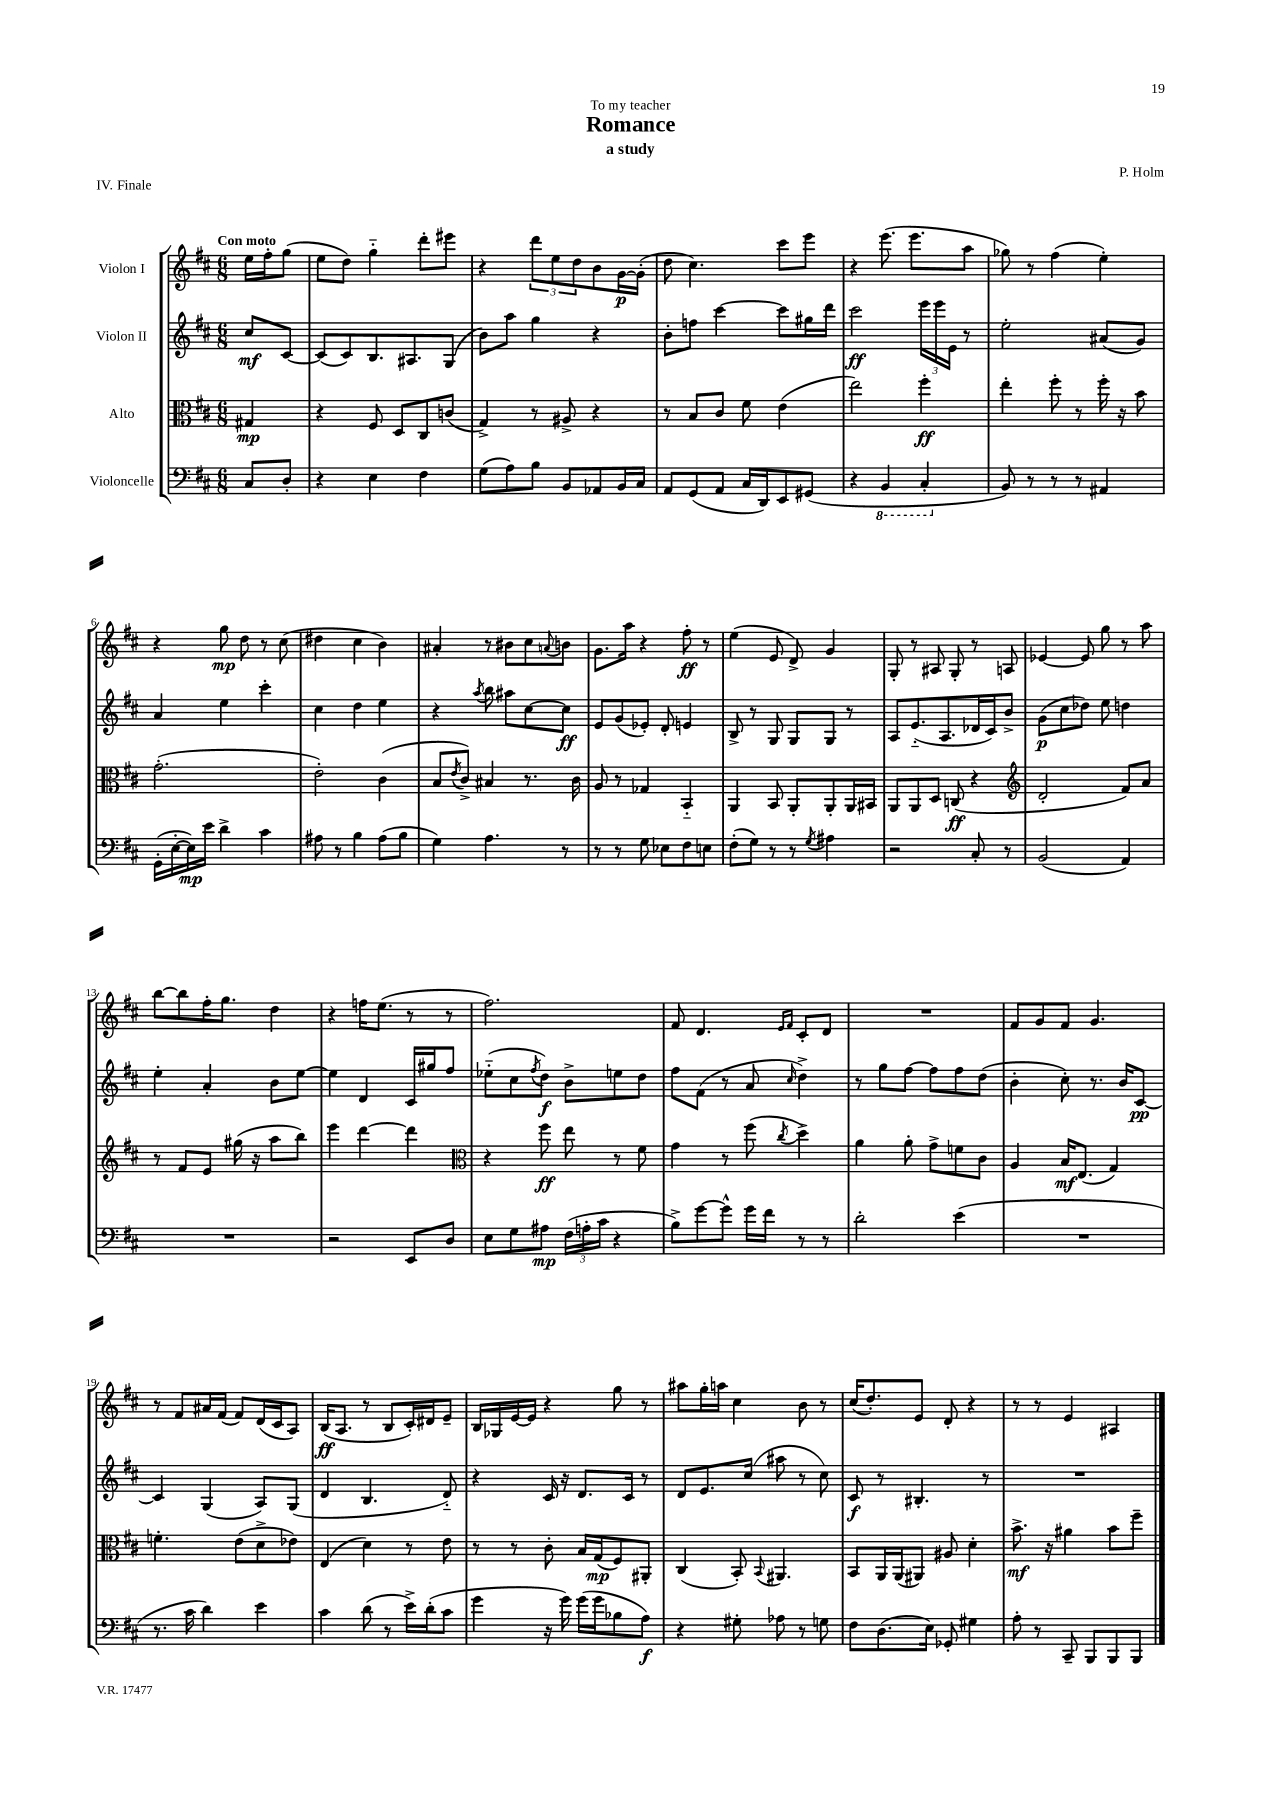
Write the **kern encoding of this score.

**kern	**dynam	**kern	**dynam	**kern	**dynam	**kern	**dynam
*part4	*part4	*part3	*part3	*part2	*part2	*part1	*part1
*staff4	*staff4	*staff3	*staff3	*staff2	*staff2	*staff1	*staff1
*I"Violoncelle	*	*I"Alto	*	*I"Violon II	*	*I"Violon I	*
*clefF4	*	*clefC3	*	*clefG2	*	*clefG2	*
*k[f#c#]	*	*k[f#c#]	*	*k[f#c#]	*	*k[f#c#]	*
*M6/8	*	*M6/8	*	*M6/8	*	*M6/8	*
=	=	=	=	=	=	=	=
!	!	!	!	!	!	!LO:TX:a:B:t=Con moto	!
8C#/L	.	4G#X/	mp	8cc#/L	mf	16ee\LL	.
.	.	.	.	.	.	16ff#'\J	.
8D'/J	.	.	.	[8c#/J	.	(8gg\J	.
=1	=1	=1	=1	=1	=1	=1	=1
4r	.	4r	.	(8c#/L]	.	8ee\L	.
.	.	.	.	8c#/)	.	8dd\J)	.
4E\	.	8F#/	.	8.B/	.	4gg\	.
.	.	8D/L	.	.	.	.	.
.	.	.	.	8.A#X/	.	.	.
4F#\	.	8C#/	.	.	.	8ddd'\L	.
.	.	(8cn/J	.	(8G/J	.	8eee#X\J	.
=2	=2	=2	=2	=2	=2	=2	=2
(8G\L	.	4G^/)	.	8b\L)	.	4r	.
8A\)	.	.	.	8aa\J	.	.	.
8B\J	.	8r	.	4gg\	.	12ddd\L	.
.	.	.	.	.	.	12ee\	.
8BB/L	.	8A#X^/	.	.	.	.	.
.	.	.	.	.	.	12dd\	.
8AA-X/	.	4r	.	4r	.	8b\	.
16BB/L	.	.	.	.	.	[16g\L	p
16C#/JJ	.	.	.	.	.	(16g'\JJ]	.
=3	=3	=3	=3	=3	=3	=3	=3
8AA/L	.	8r	.	8b'\L	.	8dd\	.
(8GG/	.	8B/L	.	8ffn\J	.	4.cc#\)	.
8AA/J	.	8c#/J	.	[4ccc#\	.	.	.
16C#/LL	.	8f#\	.	.	.	.	.
16DD/J)	.	.	.	.	.	.	.
8EE/	.	(4e\	.	8ccc#\L]	.	8ccc#\L	.
(8GG#X/J	.	.	.	16gg#X\L	.	8eee\J	.
.	.	.	.	16ddd\JJ	.	.	.
=4	=4	=4	=4	=4	=4	=4	=4
4r	.	2ee\)	.	2ccc#\	ff	4r	.
*8ba	*	*	*	*	*	*	*
4BBB/	.	.	.	.	.	(8.eee\	.
.	.	.	.	.	.	8.eee\L	.
4CC#'/	.	4ff#'\	ff	24eee\LL	.	.	.
.	.	.	.	24eee\	.	.	.
.	.	.	.	24e\JJ	.	.	.
.	.	.	.	8r	.	8aa\J	.
=5	=5	=5	=5	=5	=5	=5	=5
*X8ba	*	*	*	*	*	*	*
8BB/)	.	4ee'\	.	2ee'\	.	8gg-X\)	.
8r	.	.	.	.	.	8r	.
8r	.	8ff#'\	.	.	.	(4ff#\	.
8r	.	8r	.	.	.	.	.
4AA#X/	.	16ff#'\	.	(8a#X/L	.	4ee'\)	.
.	.	16r	.	.	.	.	.
.	.	8b\	.	8g/J)	.	.	.
!!LO:LB:g=z
=6	=6	=6	=6	=6	=6	=6	=6
(16GG'\LL	.	(2.g'\	.	4a/	.	4r	.
[16E'\	.	.	.	.	.	.	.
16E\])	mp	.	.	.	.	.	.
16e\JJ	.	.	.	.	.	.	.
4d^\	.	.	.	4ee\	.	8gg\	mp
.	.	.	.	.	.	8dd\	.
4c#\	.	.	.	4ccc#'\	.	8r	.
.	.	.	.	.	.	(8cc#\	.
=7	=7	=7	=7	=7	=7	=7	=7
8A#X\	.	2e'\)	.	4cc#\	.	4dd#X\	.
8r	.	.	.	.	.	.	.
4B\	.	.	.	4dd\	.	4cc#\	.
(8A#\L	.	(4c#\	.	4ee\	.	4b\)	.
8B\J	.	.	.	.	.	.	.
=8	=8	=8	=8	=8	=8	=8	=8
4G\)	.	8B/L	.	4r	.	4a#X'/	.
.	.	8qe/	.	.	.	.	.
.	.	8c#^/J)	.	.	.	.	.
.	.	.	.	8qaa/	.	.	.
4.A\	.	4B#X/	.	8bb\	.	8r	.
.	.	.	.	8aa#X\L	.	8b#X\L	.
.	.	8.r	.	[8cc#\	.	8cc#\	.
.	.	.	.	.	.	8qqan/	.
8r	.	.	.	8cc#\J]	ff	8bn\J	.
.	.	16c#\	.	.	.	.	.
=9	=9	=9	=9	=9	=9	=9	=9
8r	.	8A/	.	8e/L	.	8.g\L	.
8r	.	8r	.	(8g/	.	.	.
.	.	.	.	.	.	16aa\Jk	.
8G\	.	4G-X/	.	8e-X'/J)	.	4r	.
8E-X\L	.	.	.	8d'/	.	.	.
8F#\	.	4BB/	.	4en/	.	8ff#'\	ff
8En\J	.	.	.	.	.	8r	.
=10	=10	=10	=10	=10	=10	=10	=10
(8F#'\L	.	4AA/	.	8B^/	.	(4ee\	.
8G\J)	.	.	.	8r	.	.	.
8r	.	8BB/	.	8G/	.	8e/	.
8r	.	8AA'/L	.	8G/L	.	8d^/)	.
8qG/	.	.	.	.	.	.	.
4A#X\	.	8AA'/	.	8G/J	.	4g/	.
.	.	16AA/L	.	8r	.	.	.
.	.	16BB#X/JJ	.	.	.	.	.
=11	=11	=11	=11	=11	=11	=11	=11
2r	.	8AA/L	.	8A/L	.	8G'/	.
.	.	8AA/	.	(8.e/	.	8r	.
.	.	8D/J	.	.	.	8A#X/	.
.	.	.	.	8.A/	.	.	.
.	.	(8Cn/	ff	.	.	8G'/	.
8C#'/	.	4r	.	16d-X/L	.	8r	.
.	.	.	.	16c#/J)	.	.	.
8r	.	.	.	8b^/J	.	8An/	.
=12	=12	=12	=12	=12	=12	=12	=12
*	*	*clefG2	*	*	*	*	*
(2BB/	.	2d'/	.	(8g\L	p	[4e-X/	.
.	.	.	.	8cc#\	.	.	.
.	.	.	.	8dd-X\J)	.	8e-/]	.
.	.	.	.	8ee\	.	8gg\	.
4AA/)	.	8f#/L)	.	4ddn\	.	8r	.
.	.	8a/J	.	.	.	8aa\	.
!!LO:LB:g=z
=13	=13	=13	=13	=13	=13	=13	=13
2.r	.	8r	.	4ee'\	.	[8bb\L	.
.	.	8f#/L	.	.	.	8bb\]	.
.	.	8e/J	.	4a'/	.	16ff#'\K	.
.	.	.	.	.	.	8.gg\J	.
.	.	(16gg#X\	.	.	.	.	.
.	.	16r	.	.	.	.	.
.	.	8aa\L	.	8b\L	.	4dd\	.
.	.	8bb\J)	.	[8ee\J	.	.	.
=14	=14	=14	=14	=14	=14	=14	=14
2r	.	4eee\	.	4ee\]	.	4r	.
.	.	[4ddd\	.	4d/	.	16ffn\KL	.
.	.	.	.	.	.	(8.ee\J	.
8EE/L	.	4ddd\]	.	16c#/LL	.	8r	.
.	.	.	.	16gg#X/J	.	.	.
8D/J	.	.	.	8ff#/J	.	8r	.
=15	=15	=15	=15	=15	=15	=15	=15
*	*	*clefC3	*	*	*	*	*
8E\L	.	4r	.	(8ee-X\L	.	2.ff#\)	.
8G\	.	.	.	8cc#\	.	.	.
.	.	.	.	8qff#/	.	.	.
8A#X\J	mp	8ff#\	ff	8dd\J)	f	.	.
(24F#\LL	.	8ee\	.	8b^\L	.	.	.
24An'\	.	.	.	.	.	.	.
24c#\JJ	.	.	.	.	.	.	.
4r	.	8r	.	8een\	.	.	.
.	.	8f#\	.	8dd\J	.	.	.
=16	=16	=16	=16	=16	=16	=16	=16
8B^\L)	.	4g\	.	8ff#\L	.	8f#/	.
[8g\	.	.	.	(8f#\J	.	4.d/	.
8g^^\J]	.	8r	.	8r	.	.	.
16g\LL	.	(8ff#\	.	8a/	.	.	.
16f#\JJ	.	.	.	.	.	.	.
.	.	.	.	.	.	16qqe/LL	.
.	.	8qcc#/	.	16qqcc#/	.	16qqf#/JJ	.
8r	.	4dd^\)	.	4dd^\)	.	8c#'/L	.
8r	.	.	.	.	.	8d/J	.
=17	=17	=17	=17	=17	=17	=17	=17
2d'\	.	4a\	.	8r	.	2.r	.
.	.	.	.	8gg\L	.	.	.
.	.	8a'\	.	[8ff#\J	.	.	.
.	.	8g^\L	.	8ff#\L]	.	.	.
(4e\	.	8fn\	.	8ff#\	.	.	.
.	.	8c#\J	.	(8dd\J	.	.	.
=18	=18	=18	=18	=18	=18	=18	=18
2.r	.	4A/	.	4b'\	.	8f#/L	.
.	.	.	.	.	.	8g/	.
.	.	16B/KL	mf	8cc#'\)	.	8f#/J	.
.	.	(8.E/J	.	.	.	.	.
.	.	.	.	8.r	.	4.g/	.
.	.	4G/)	.	.	.	.	.
.	.	.	.	16b/KL	.	.	.
.	.	.	.	[8c#/J	pp	.	.
!!LO:LB:g=z
=19	=19	=19	=19	=19	=19	=19	=19
8.r	.	4.fn'\	.	4c#/]	.	8r	.
.	.	.	.	.	.	8f#/L	.
16c#\	.	.	.	.	.	.	.
4d\)	.	.	.	(4G/	.	16a#X/L	.
.	.	.	.	.	.	(16f#/JJ	.
.	.	(8e\L	.	.	.	8f#/L)	.
4e\	.	8d^\	.	8A/L)	.	(16d/L	.
.	.	.	.	.	.	16c#/J	.
.	.	8e-X\J)	.	(8G/J	.	8A/J)	.
=20	=20	=20	=20	=20	=20	=20	=20
4c#\	.	(4E/	.	4d/	.	(16B/KL	ff
.	.	.	.	.	.	8.A/J	.
(8d\	.	4d\)	.	4.B/	.	8r	.
8r	.	.	.	.	.	8B/L	.
16e^\LL)	.	8r	.	.	.	16c#'/L)	.
(16d'\J	.	.	.	.	.	16d#X/J	.
8c#\J	.	8e\	.	8d/)	.	8e~/J	.
=21	=21	=21	=21	=21	=21	=21	=21
4g\	.	8r	.	4r	.	16B/LL	.
.	.	.	.	.	.	16G-X/	.
.	.	8r	.	.	.	[16e/	.
.	.	.	.	.	.	16e/JJ]	.
16r	.	8c#'\	.	16c#/	.	4r	.
16g\)	.	.	.	16r	.	.	.
(16g\LL	.	16B/LL	.	8.d/L	.	.	.
16g\J	.	(16G/J	mp	.	.	.	.
8B-X\	.	8F#/)	.	.	.	8gg\	.
.	.	.	.	16c#/Jk	.	.	.
8A\J)	f	8AA#X'/J	.	8r	.	8r	.
=22	=22	=22	=22	=22	=22	=22	=22
4r	.	(4C#/	.	8d/L	.	8aa#X\L	.
.	.	.	.	8.e/	.	16gg'\L	.
.	.	.	.	.	.	16aan\JJ	.
8G#X'\	.	8BB'/)	.	.	.	4cc#\	.
.	.	.	.	(16cc#/Jk	.	.	.
.	.	8qqBB/	.	.	.	.	.
8A-X\	.	4.AA#X/	.	8aa#X\	.	.	.
8r	.	.	.	8r	.	8b\	.
8Gn\	.	.	.	8cc#\)	.	8r	.
=23	=23	=23	=23	=23	=23	=23	=23
8F#\L	.	8BB/L	.	8c#/	f	(16cc#/KL	.
.	.	.	.	.	.	8.dd'/)	.
(8.D\	.	16AA/L	.	8r	.	.	.
.	.	(16AA/J	.	.	.	.	.
.	.	8AA#X/J)	.	4.B#X'/	.	8e/J	.
16E\Jk)	.	.	.	.	.	.	.
8GG-X'/	.	8A#X/	.	.	.	8d'/	.
4G#X\	.	4d'\	.	.	.	4r	.
.	.	.	.	8r	.	.	.
=24	=24	=24	=24	=24	=24	=24	=24
8A'\	.	8.b^\	mf	2.r	.	8r	.
8r	.	.	.	.	.	8r	.
.	.	16r	.	.	.	.	.
8CC#~/	.	4a#X\	.	.	.	4e/	.
8BBB/L	.	.	.	.	.	.	.
8BBB/	.	8b\L	.	.	.	4A#X/	.
8BBB/J	.	8ff#~\J	.	.	.	.	.
==	==	==	==	==	==	==	==
*-	*-	*-	*-	*-	*-	*-	*-
